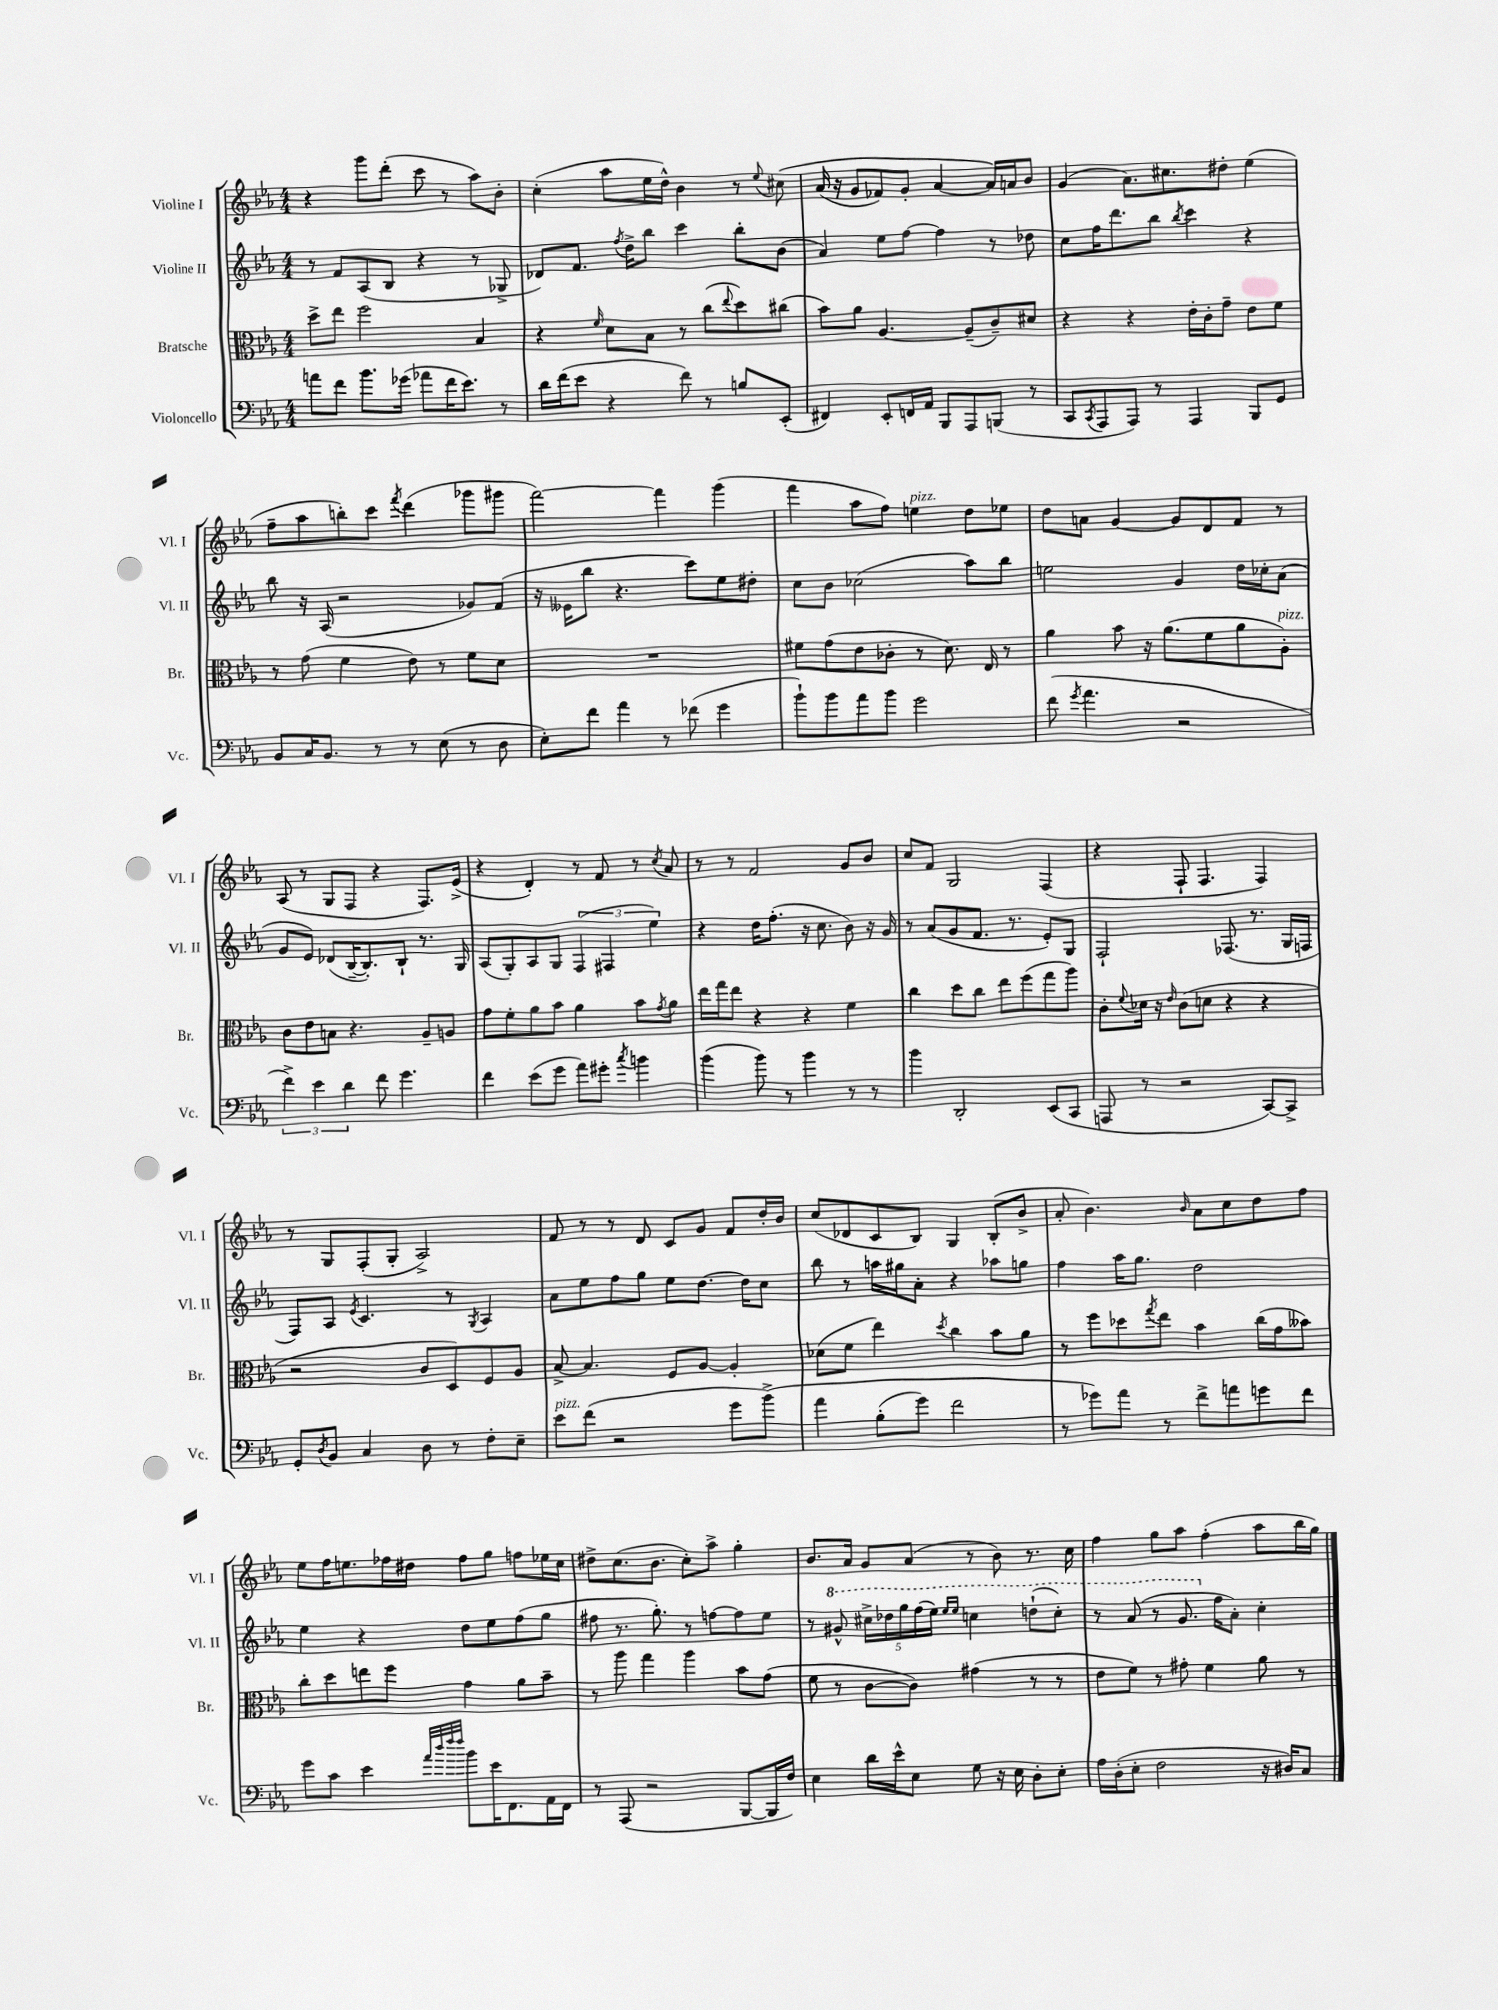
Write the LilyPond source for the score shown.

<<
\new StaffGroup <<
\new Staff = "s0" \with { instrumentName = "Violine I" shortInstrumentName = "Vl. I" } {
    \clef treble \key ees \major \numericTimeSignature \time 4/4
    r4 g'''8 d'''8-.( c'''8 r8 aes''8) bes'8-. |
    c''4-.( aes''8 ees''16 d''16-^) bes'4 r8 \appoggiatura { ees''8 } cis''8\( |
    aes'16( r16 g'8 fes'8) g'8-. aes'4~ aes'16\) a'16 bes'8 |
    g'4( aes'8.) cis''8. dis''8-. ees''4( |
    f''8-- aes''8 b''8-.) c'''8 \acciaccatura { f'''8 } d'''4( ges'''8 gis'''8 |
    f'''2~) f'''4 g'''4( |
    f'''4 aes''8 f''8) e''4^\markup { \italic "pizz." } d''8 ees''8 |
    d''8 a'8 g'4~ g'8 d'8 f'8 r8 |
    aes8( r8 g8 f8 r4 f8.) ees'16->( |
    r4 d'4-.) r8 f'8 r8 \acciaccatura { c''8 } aes'8 |
    r8 r8 f'2 g'8 bes'8 |
    c''8 f'8 g2 f4( |
    r4 f8-! f4. f4) |
    r8 g8 f8-.( g8-. aes2->) |
    f'8 r8 r8 d'8 c'8 g'8 f'8 d''16-. bes'16 |
    c''8( des'8 c'8 bes8) g4 bes8-.( bes'8-> |
    aes'8-. bes'4.) \grace { bes'16 } aes'8 c''8 d''8 f''8 |
    ees''8 f''16 e''8. fes''16 dis''16 fes''8 g''8 f''8 ees''16 c''16 |
    dis''8-> c''8.( bes'8. c''8-.) aes''8-> g''4-. |
    bes'8. aes'16 g'8 aes'8( r8 bes'8) r8. c''16 |
    f''4 g''8 aes''8 f''4-.( aes''8 bes''16 g''16) \bar "|." |
}
\new Staff = "s1" \with { instrumentName = "Violine II" shortInstrumentName = "Vl. II" } {
    \clef treble \key ees \major \numericTimeSignature \time 4/4
    r8 f'8 aes8( bes8 r4 r8 ges8-> |
    des'8) f'8. \acciaccatura { f''8 } d''16-> bes''8 c'''4 bes''8-. bes'8( |
    aes'4) ees''8 f''8~ f''4 r8 des''8 |
    c''8 f''16 d'''8. bes''8 \acciaccatura { bes''8 } c'''4 r4 |
    bes''8 r16 aes16( r2 ges'8) f'8( |
    r16 eeses'16 bes''8 r4. c'''8) ees''8 dis''8-. |
    c''8 bes'8 ces''2( aes''8) bes''8 |
    e''2 g'4 d''16 ces''16-. aes'8( |
    g'8 ees'8) des'8( bes16~-- bes8.-.) bes8-! r8. g16 |
    aes8( g8-.) aes8 g8 \tuplet 3/2 { f4( fis4 ees''4) } |
    r4 d''16 f''8.-.( r16 c''8. bes'8) r16 g'16 |
    r8 aes'8( g'8 f'8. r8. ees'8-.) g8 |
    f2-! fes8.( r8. g16 f16 |
    f8) aes8 \acciaccatura { ees'8 } c'4. r8 \acciaccatura { g8 } aes4 |
    aes'8 ees''8 f''8 g''8 ees''8 d''8.~ d''16 c''8 |
    bes''8 r8 a''16 gis''16 aes'8-. r4 aes''8 g''8 |
    f''4 aes''16 g''8. d''2 |
    ees''4 r4 d''8 ees''8 f''8( g''8 |
    fis''8 r8. g''8.-.) r8 f''8~ f''8 ees''8 |
    r8 \ottava #1 gis''8-^ \tuplet 5/4 { cis'''16-> des'''16 g'''16 f'''16( ees'''16) } \grace { ees'''16 ees'''16 } c'''4 d'''8-!( c'''8-.) |
    r8 aes''8( r8 g''8. \ottava #0 f''16 aes'8-.) c''4-. \bar "|." |
}
\new Staff = "s2" \with { instrumentName = "Bratsche" shortInstrumentName = "Br." } {
    \clef alto \key ees \major \numericTimeSignature \time 4/4
    d''8-> ees''8 f''2 bes4 |
    r4 \grace { f'16 } d'8 bes8 r8 c''8( \appoggiatura { ees''8 } d''8) cis''8( |
    bes'8) aes'8 aes4.~ aes8--( c'8--) dis'8 |
    r4 r4 ees'16-. c'16-. g'8-- ees'8 f'8 |
    r8 g'8( f'4 ees'8) r8 f'8 d'8 |
    R1 |
    fis'8 g'8( ees'8 ces'8-. r8 d'8.) ees16 r8 |
    aes'4 bes'8 r16 aes'8.( f'8 aes'8 aes8-.^\markup { \italic "pizz." }) |
    c'8 ees'8 b8 r4. aes8-- a8 |
    g'8 f'8-. aes'8 bes'8 aes'4 bes'8 \acciaccatura { g'8 } aes'8 |
    ees''16 g''16 ees''8 r4 r4 f'4 |
    c''4 d''8 c''8 ees''8 f''8( g''8 aes''8) |
    c'8-. \appoggiatura { f'8 } des'16 r16 \grace { ees'16 } c'8( d'8 r4 r4 |
    r2 c'8 d8) f8 aes8 |
    bes8~-> bes4. f8 aes8~ aes4-. |
    des'8( f'8 ees''4) \acciaccatura { d''8 } c''4 bes'8 aes'8 |
    r8 f''8 des''8 \acciaccatura { g''8 } ees''8 bes'4 c''16( g'16 beses'8) |
    c''8-. d''8 e''8 f''8 g'4 aes'8 bes'8-- |
    r8 aes''8 g''4 aes''4 bes'8 g'8( |
    f'8 r8 c'8~ c'8) gis'4( r8 r8 |
    ees'8 f'8) r8 gis'8-. f'4 aes'8 r8 \bar "|." |
}
\new Staff = "s3" \with { instrumentName = "Violoncello" shortInstrumentName = "Vc." } {
    \clef bass \key ees \major \numericTimeSignature \time 4/4
    a'8 f'8 bes'8. ges'16( aes'8 f'16 ees'8.) r8 |
    d'16 f'16( ees'8 r4 f'8) r8 b8 ees,8-.( |
    fis,4) ees,8-. f,16 aes,16 bes,,8 aes,,8 b,,8( r8 |
    c,8 \acciaccatura { c,8 } aes,,8 aes,,8) r8 aes,,4 bes,,8 g,8 |
    bes,8 c16 bes,8. r8 r8 ees8( r8 d8 |
    ees8-.) f'8 aes'4 r8 fes'8( g'4 |
    bes'8-!) bes'8 aes'8 bes'8 g'2 |
    f'8( \acciaccatura { g'8 } aes'4. r2 |
    \tuplet 3/2 { f'4->) ees'4 d'4 } f'8 g'4. |
    f'4 ees'8( g'8 aes'8) gis'8-. \acciaccatura { c''8 } b'4 |
    bes'4( bes'8) r8 bes'4 r8 r8 |
    bes'4 d,2-. ees,8( c,8 |
    a,,8 r8 r2 c,8~) c,8-> |
    g,8-. \acciaccatura { d8 } bes,8 c4 d8 r8 f8-. ees8-- |
    ees'8^\markup { \italic "pizz." } f'8( r2 g'8 bes'8->)\( |
    aes'4 bes8-.( g'8) f'2 |
    r8 ges'8\) aes'8 r8 f'8-> a'8 g'8 f'8 |
    g'8 c'8 ees'4 \grace { aes'32 d''32 f''32 f''32 } bes'8 ees'16 f,8. aes,16 f,16 |
    r8 aes,,8( r2 bes,,8~ bes,,16 f16) |
    ees4 d'16 ees'16-^ ees8 g8 r16 ees16 d8-. ees8-. |
    aes16 d16-.( ees8-. f2 r16 dis16) c8 \bar "|." |
}
>>
>>
\layout { \context { \Score \remove "Bar_number_engraver" } }
